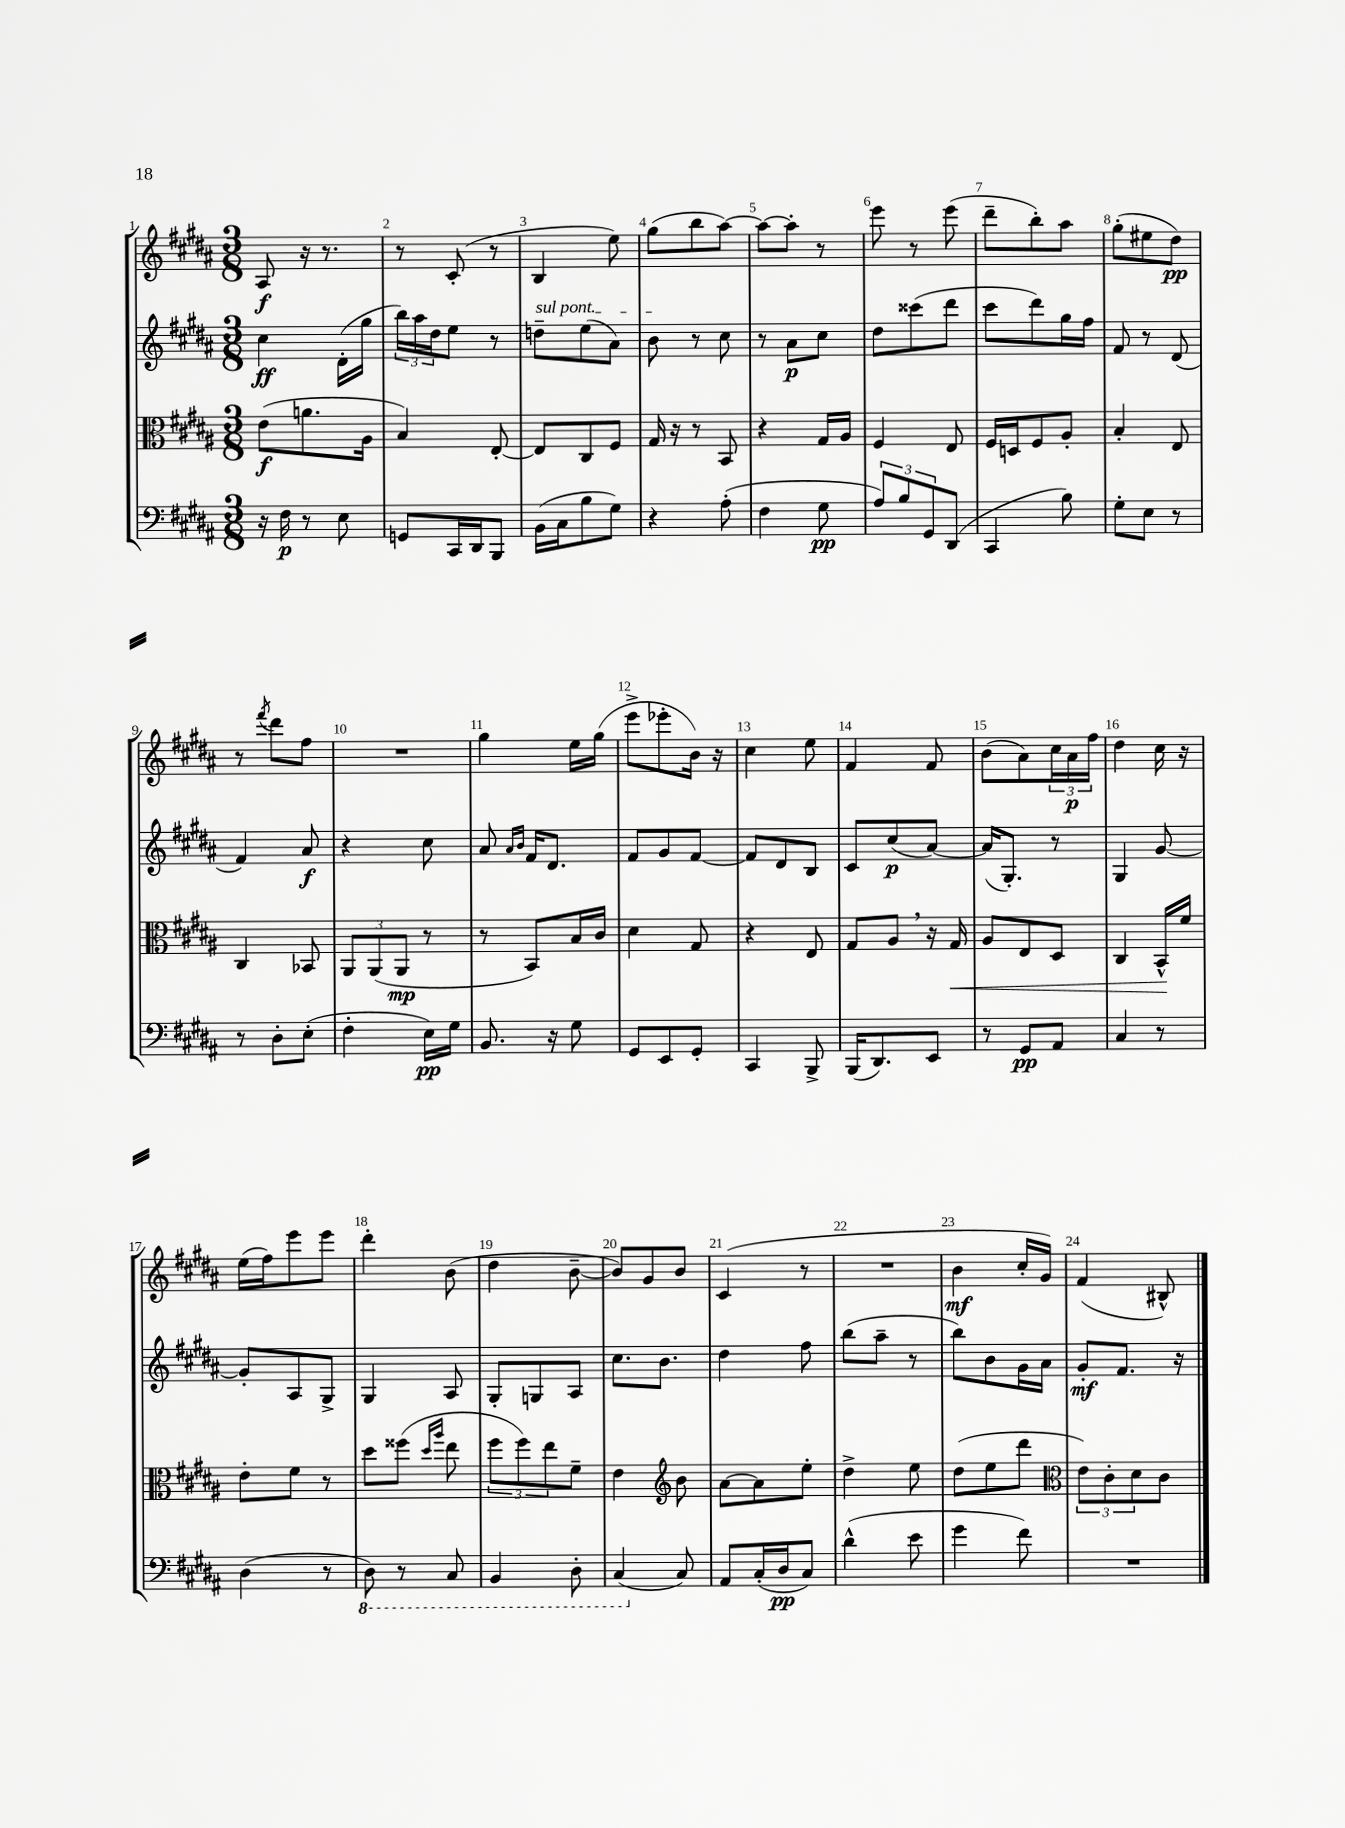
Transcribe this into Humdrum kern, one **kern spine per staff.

**kern	**kern	**kern	**kern
*staff4	*staff3	*staff2	*staff1
*clefF4	*clefC3	*clefG2	*clefG2
*k[f#c#g#d#a#]	*k[f#c#g#d#a#]	*k[f#c#g#d#a#]	*k[f#c#g#d#a#]
*M3/8	*M3/8	*M3/8	*M3/8
16r	(8e	4cc#	8A#
16F#	.	.	.
8r	8.a	.	16r
.	.	.	8.r
8E	.	(16d#'	.
.	16A#	16gg#	.
=	=	=	=
8GG	4B)	24bb)	8r
.	.	24aa#	.
.	.	24dd#	.
16CC#	.	8ee	(8c#'
16DD#	.	.	.
8BBB	[8E'	8r	8r
=	=	=	=
(16BB	8E]	8dd~	4B
16C#	.	.	.
8B	8C#	(8ee	.
8G#)	8F#	8a#)	8ee)
=	=	=	=
4r	16G#	8b	(8gg#
.	16r	.	.
.	8r	8r	8bb
(8A#'	8BB	8cc#	[8aa#)
=	=	=	=
4F#	4r	8r	8aa#_
.	.	8a#	8aa#']
8G#	16G#	8cc#	8r
.	16A#	.	.
=	=	=	=
12A#)	4F#	8dd#	8eee
12B	.	.	.
.	.	(8ccc##	8r
12GG#	.	.	.
(8DD#	8E	8ddd#	(8eee
=	=	=	=
4CC#	16F#	8ccc#	8ddd#~
.	16D	.	.
.	8F#	8ddd#)	8bb')
8B)	8A#'	16gg#	8aa#
.	.	16ff#	.
=	=	=	=
8G#'	4B'	8f#	(8gg#'
8E	.	8r	8ee#
8r	8E	(8d#	8dd#)
=	=	=	=
8r	4C#	4f#)	8r
.	.	.	8qfff#
8D#'	.	.	8ddd#
(8E'	8BB-	8a#	8ff#
=	=	=	=
4F#'	12AA#	4r	4.r
.	(12AA#	.	.
.	12AA#	.	.
16E)	8r	8cc#	.
16G#	.	.	.
=	=	=	=
8.BB	8r	8a#	4gg#
.	.	16qqa#	.
.	.	16qqb	.
.	8BB)	16f#	.
16r	.	8.d#	.
8G#	16B	.	16ee
.	16c#	.	(16gg#
=	=	=	=
8GG#	4d#	8f#	8eee^
8EE	.	8g#	8eee-'
8GG#'	8G#	[8f#	16b)
.	.	.	16r
=	=	=	=
4CC#	4r	8f#]	4cc#
.	.	8d#	.
8BBB^	8E	8B	8ee
=	=	=	=
(16BBB	8G#	8c#	4f#
8.DD#)	.	.	.
.	8A#	(8cc#	.
8EE	16r	[8a#)	8f#
.	16G#	.	.
=	=	=	=
8r	8A#	(16a#]	(8b
.	.	8.G#')	.
8GG#	8E	.	8a#)
8AA#	8D#	8r	24cc#
.	.	.	24a#
.	.	.	24ff#
=	=	=	=
4C#	4C#	4G#	4dd#
8r	16BB^^	[8g#	16cc#
.	16f#	.	16r
=	=	=	=
(4D#	8e'	8g#']	(16ee
.	.	.	16ff#)
.	8f#	8A#	8eee
8r	8r	8G#^	8eee
=	=	=	=
8DD#)	8dd#	4G#	4ddd#'
8r	(8ff##	.	.
.	16qqdd#	.	.
.	16qqaa#	.	.
8CC#	8ee	8A#	(8b
=	=	=	=
4BBB	12ff#	8G#'	4dd#
.	12ff#)	.	.
.	.	8G	.
.	12ee	.	.
8DD#'	8f#~	8A#	[8b~
=	=	=	=
(4CC#	4e	8.cc#	8b])
.	.	.	8g#
.	.	8.b	.
*	*clefG2	*	*
8C#)	8b	.	8b
=	=	=	=
8AA#	[8a#	4dd#	(4c#
(16C#'	8a#]	.	.
16D#	.	.	.
8C#)	8ee'	8ff#	8r
=	=	=	=
(4d#^^	4dd#^	(8bb	4.r
.	.	8aa#~	.
8e	8ee	8r	.
=	=	=	=
4g#	(8dd#	8bb)	4b
.	8ee	8b	.
8f#)	8ddd#	16g#	16cc#'
.	.	16a#	16g#)
=	=	=	=
*	*clefC3	*	*
4.r	12e)	8g#'	(4f#
.	12c#'	.	.
.	.	8.f#	.
.	12d#	.	.
.	8c#	.	8B#^^)
.	.	16r	.
==	==	==	==
*-	*-	*-	*-
